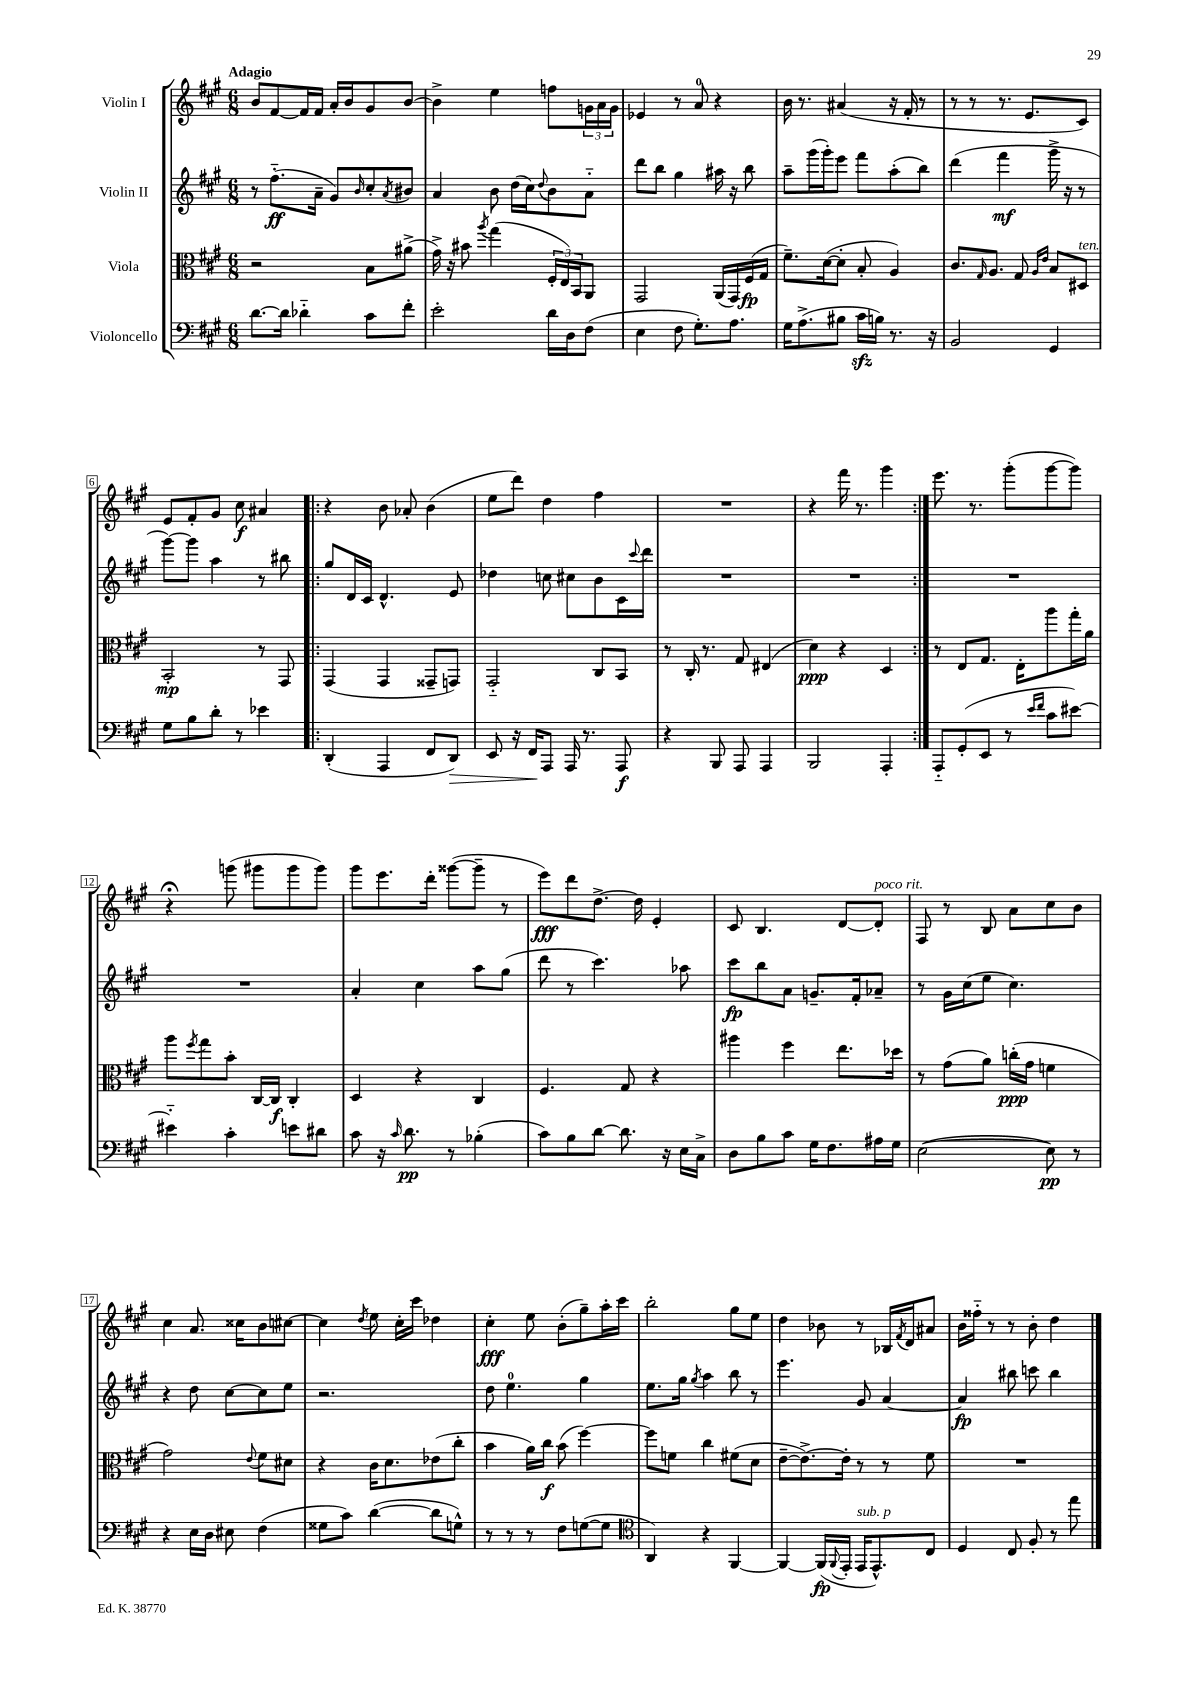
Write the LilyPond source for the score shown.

<<
\new StaffGroup <<
\new Staff = "s0" \with { instrumentName = "Violin I" } {
    \clef treble \key a \major \numericTimeSignature \time 6/8 \tempo "Adagio"
    b'8 fis'8~ fis'16 fis'16 a'16-. b'16 gis'8 b'8~ |
    b'4-> e''4 f''8 \tuplet 3/2 { g'16 a'16 g'16 } |
    ees'4 r8 a'8-0 r4 |
    b'16 r8. ais'4( r16 fis'16-. r8 |
    r8 r8 r8. e'8. cis'8) |
    e'8 fis'8-. gis'8 cis''8\f ais'4 |
    \repeat volta 2 { r4 b'8 aes'8-. b'4( |
    e''8 d'''8) d''4 fis''4 |
    R2. |
    r4 fis'''16 r8. gis'''4 | }
    e'''8. r8. gis'''8-.( gis'''8~ gis'''8) |
    r4\fermata g'''8( gis'''8 gis'''8 gis'''8) |
    gis'''8 e'''8. d'''16-. gisis'''8~( gisis'''8-- r8 |
    e'''8\fff) d'''8 d''8.~-> d''16 e'4-. |
    cis'8 b4. d'8~ d'8-.^\markup { \italic "poco rit." } |
    fis8 r8 b8 a'8 cis''8 b'8 |
    cis''4 a'8. cisis''16 b'8 cis''8~ |
    cis''4 \acciaccatura { d''8 } e''8 cis''16-. cis'''16 des''4 |
    cis''4-.\fff e''8 b'8-.( gis''8--) a''16-. cis'''16 |
    b''2-. gis''8 e''8 |
    d''4 bes'8 r8 bes16 \acciaccatura { fis'8 } d'16 ais'8 |
    b'16 fisis''16-_ r8 r8 b'8-. d''4 \bar "|." |
}
\new Staff = "s1" \with { instrumentName = "Violin II" } {
    \clef treble \key a \major \numericTimeSignature \time 6/8
    r8 fis''8.-_\ff( a'16-- gis'8) \grace { b'16 } cis''8-. \acciaccatura { a'8 } bis'8 |
    a'4 b'8 d''16( cis''16) \appoggiatura { d''8 } b'8 a'8-_ |
    d'''8 b''8 gis''4 ais''16 r16 b''8 |
    a''8-- gis'''16( gis'''16-.) e'''8 fis'''8 a''8-.( b''8) |
    d'''4( fis'''4\mf gis'''16-> r16 r8 |
    gis'''8~) gis'''8 a''4 r8 bis''8 |
    \repeat volta 2 { gis''8 d'16 cis'16 d'4.-^ e'8 |
    des''4 c''8 cis''8 b'8 cis'16 \appoggiatura { cis'''8 } d'''16 |
    R2. |
    R2. | }
    R2. |
    R2. |
    a'4-. cis''4 a''8 gis''8( |
    d'''8 r8 cis'''4.) aes''8 |
    cis'''8\fp b''8 a'8 g'8.-- fis'16-. aes'8-- |
    r8 gis'16 cis''16( e''8 cis''4.) |
    r4 d''8 cis''8~ cis''8 e''8 |
    r2. |
    d''8 e''4.-0 gis''4 |
    e''8. gis''16 \acciaccatura { gis''8 } a''4 b''8 r8 |
    e'''4. gis'8 a'4~ |
    a'4\fp bis''8 c'''8 bis''4 \bar "|." |
}
\new Staff = "s2" \with { instrumentName = "Viola" } {
    \clef alto \key a \major \numericTimeSignature \time 6/8
    r2 b8 ais'8->( |
    gis'16->) r16 bis'8 \acciaccatura { a''8 } gis''4( \tuplet 3/2 { fis16-. e16) b,16 } a,8 |
    gis,2 a,16( gis,16) fis16\fp( gis16 |
    fis'8.--) d'16~( d'8-. b8-. a4) |
    cis'8. \grace { gis16 } a8. gis8 \grace { a16 e'16 } b8 dis8^\markup { \italic "ten." } |
    b,2-.\mp r8 gis,8 |
    \repeat volta 2 { gis,4( gis,4 gisis,8-- g,8) |
    gis,2-_ cis8 b,8 |
    r8 cis16-. r8. gis8 eis4( |
    d'4\ppp) r4 d4 | }
    r8 e8 gis8. e16-. a''8 gis''16-. a'16 |
    a''8 \acciaccatura { fis''8 } gis''8 b'8-. cis16~ cis16\f cis4-. |
    d4 r4 cis4 |
    fis4. gis8 r4 |
    ais''4 fis''4 e''8. des''16 |
    r8 gis'8( a'8) c''16-.\ppp( gis'16 f'4 |
    gis'2) \appoggiatura { e'8 } fis'8 dis'8 |
    r4 cis'16 d'8. ees'8( cis''8-. |
    b'4 a'16) cis''16\f b'8( fis''4~) |
    fis''8 f'8 cis''4 fis'8( d'8 |
    e'8~-- e'8.~->) e'16-. r8 r8 fis'8 |
    R2. \bar "|." |
}
\new Staff = "s3" \with { instrumentName = "Violoncello" } {
    \clef bass \key a \major \numericTimeSignature \time 6/8
    d'8.~ d'16 des'4-_ cis'8 fis'8-. |
    e'2-. d'16 d16 fis8( |
    e4 fis8 gis8.-.) a8. |
    gis16 a8.->( bis8 cis'16\sfz b16) r8. r16 |
    b,2 gis,4 |
    gis8 b8 d'8-. r8 ees'4 |
    \repeat volta 2 { d,4-.( a,,4 fis,8 d,8\>) |
    e,8 r16 fis,16\! a,,8 a,,16 r8. a,,8\f |
    r4 b,,8 a,,8 a,,4 |
    b,,2 a,,4-. | }
    a,,8-_ gis,8-.( e,8 r8 \grace { e'16 fis'16 } cis'8 eis'8~) |
    eis'4-_ cis'4-. e'8 dis'8 |
    cis'8 r16 \grace { cis'16 } d'8.\pp r8 bes4-.( |
    cis'8) b8 d'8~ d'8. r16 e16 cis16-> |
    d8 b8 cis'8 gis16 fis8. ais16 gis16 |
    e2~( e8\pp) r8 |
    r4 e16 d16 eis8 fis4( |
    gisis8 cis'8) d'4~( d'8 g8-^) |
    r8 r8 r8 fis8 g8~( g8 |
    \clef tenor a,4) r4 fis,4~ |
    fis,4~ fis,16\fp( \appoggiatura { fis,8 } e,16-. e,16^\markup { \italic "sub. p" } e,8.-^) cis8 |
    d4 cis8 fis8-. r8 e''8 \bar "|." |
}
>>
>>
\layout { \context { \Score \override BarNumber.stencil = #(make-stencil-boxer 0.1 0.3 ly:text-interface::print) } }
